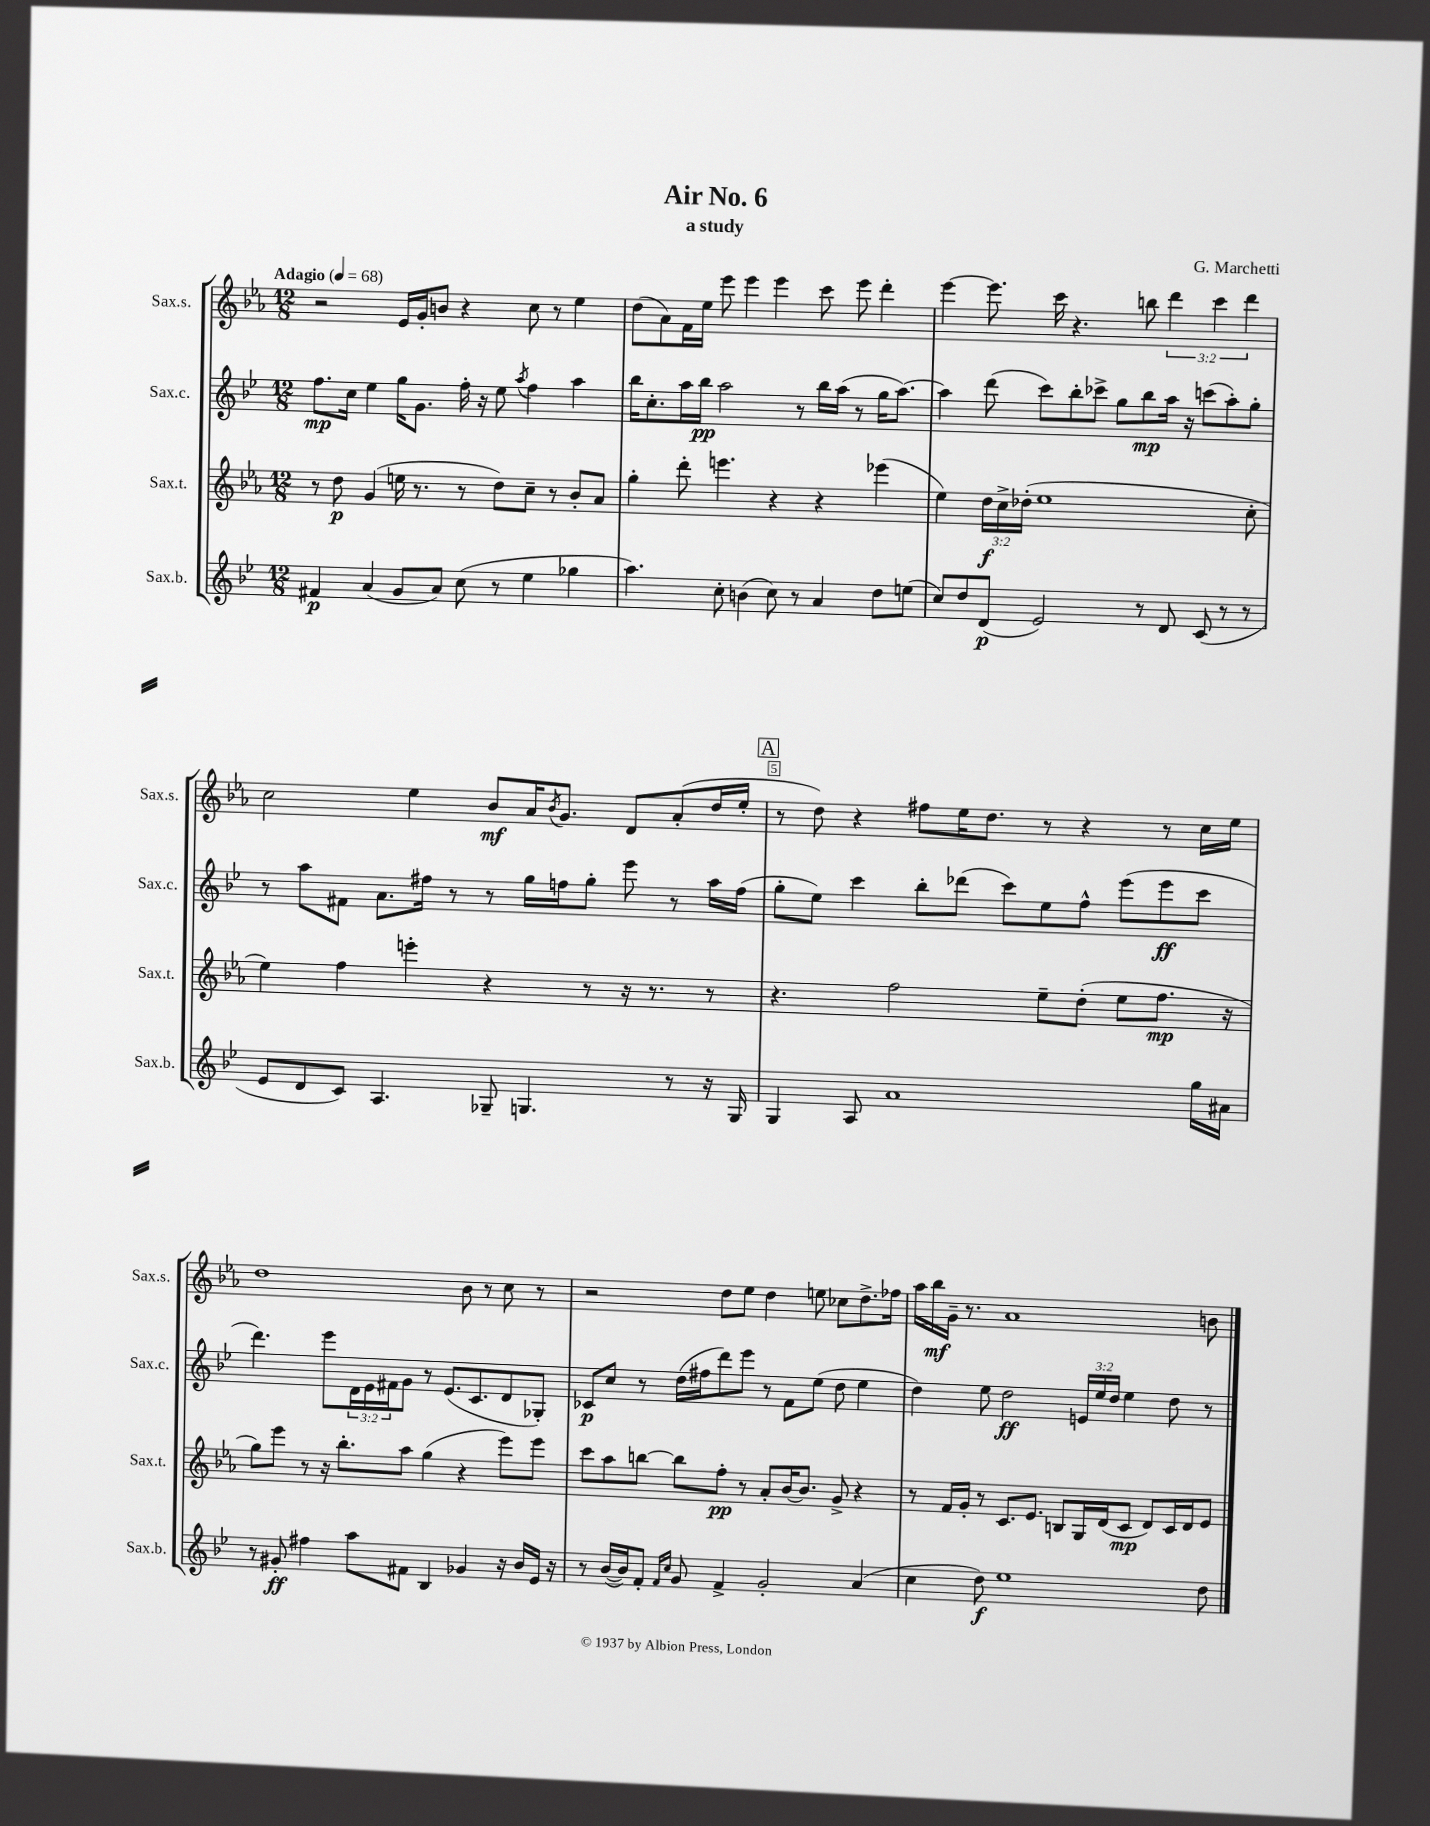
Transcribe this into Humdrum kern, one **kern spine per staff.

**kern	**dynam	**kern	**dynam	**kern	**dynam	**kern	**dynam
*part4	*part4	*part3	*part3	*part2	*part2	*part1	*part1
*staff4	*staff4	*staff3	*staff3	*staff2	*staff2	*staff1	*staff1
*I"Sax.b.	*	*I"Sax.t.	*	*I"Sax.c.	*	*I"Sax.s.	*
*I'Sax.b.	*	*I'Sax.t.	*	*I'Sax.c.	*	*I'Sax.s.	*
*clefG2	*	*clefG2	*	*clefG2	*	*clefG2	*
*k[b-e-]	*	*k[b-e-a-]	*	*k[b-e-]	*	*k[b-e-a-]	*
*M12/8	*	*M12/8	*	*M12/8	*	*M12/8	*
*MM68	*	*MM68	*	*MM68	*	*MM68	*
=1	=1	=1	=1	=1	=1	=1	=1
!	!	!	!	!	!	!LO:TX:a:B:t=Adagio	!
4f#X/	p	8r	.	8.ff\L	mp	2r	.
.	.	8dd\	p	.	.	.	.
.	.	.	.	16cc\Jk	.	.	.
(4a/	.	(4g/	.	4ee-\	.	.	.
8g/L	.	16een\	.	16gg\KL	.	16e-/LL	.
.	.	8.r	.	8.g\J	.	16g'/J	.
8a/J)	.	.	.	.	.	8bn/J	.
(8cc\	.	8r	.	16ff'\	.	4r	.
.	.	.	.	16r	.	.	.
8r	.	8dd\L)	.	8ee-\	.	.	.
.	.	.	.	8qaa/	.	.	.
4ee-\	.	8cc~\J	.	4ff\	.	8cc\	.
.	.	8r	.	.	.	8r	.
4gg-X\	.	8b-'/L	.	4aa\	.	4ee-\	.
.	.	8a-/J	.	.	.	.	.
=2	=2	=2	=2	=2	=2	=2	=2
4.aa\)	.	4gg'\	.	16bb-\KL	.	(8dd\L	.
.	.	.	.	8.cc'\	.	.	.
.	.	.	.	.	.	8a-\)	.
.	.	8ddd'\	.	16aa\L	.	16f\L	.
.	.	.	.	16bb-\JJ	pp	16ee-\JJ	.
8cc'\	.	4.eeen\	.	2aa\	.	8eee-\	.
(4bn\	.	.	.	.	.	4eee-\	.
8cc\)	.	4r	.	.	.	4eee-\	.
8r	.	.	.	8r	.	.	.
4a/	.	4r	.	16bb-\LL	.	8ccc\	.
.	.	.	.	(16aa\JJ	.	.	.
.	.	.	.	8r	.	8eee-\	.
8dd\L	.	(4eee-X\	.	16gg\KL	.	4ddd'\	.
.	.	.	.	[8.aa\J)	.	.	.
(8een\J	.	.	.	.	.	.	.
=3	=3	=3	=3	=3	=3	=3	=3
8cc/L)	.	4ee-\)	.	4aa\]	.	[4eee-\	.
8dd/	.	.	.	.	.	.	.
(8d/J	p	24dd\LL	f	(8ddd\	.	8.eee-\]	.
.	.	24cc^\	.	.	.	.	.
.	.	(24dd-X'\JJ	.	.	.	.	.
2e-/)	.	1ee-	.	8ccc\L)	.	.	.
.	.	.	.	.	.	16ccc\	.
.	.	.	.	8bb-'\	.	4.r	.
.	.	.	.	8ccc-X^\J	.	.	.
.	.	.	.	8gg\L	.	.	.
8r	.	.	.	8bb-\	mp	8bbn\	.
8d/	.	.	.	16aa\Jk	.	6ddd\	.
.	.	.	.	16r	.	.	.
(8c/	.	.	.	(8cccn\L	.	.	.
.	.	.	.	.	.	6ccc\	.
8r	.	.	.	8aa'\)	.	.	.
.	.	.	.	.	.	6ddd\	.
8r	.	8cc'\	.	8gg'\J	.	.	.
!!LO:LB:g=z
=4	=4	=4	=4	=4	=4	=4	=4
8e-/L	.	4ee-\)	.	8r	.	2cc\	.
8d/	.	.	.	8aa\L	.	.	.
8c/J)	.	4ff\	.	8f#X\J	.	.	.
4.A/	.	.	.	8.a\L	.	.	.
.	.	4eeen'\	.	.	.	4ee-\	.
.	.	.	.	16ff#X\Jk	.	.	.
.	.	.	.	8r	.	.	.
8G-X~/	.	4r	.	8r	.	8b-/L	mf
4.Gn/	.	.	.	16gg\LL	.	16a-/K	.
.	.	.	.	.	.	8qb-/	.
.	.	.	.	16ffn\J	.	8.g/J	.
.	.	8r	.	8gg'\J	.	.	.
.	.	16r	.	8eee-\	.	8d/L	.
.	.	8.r	.	.	.	.	.
8r	.	.	.	8r	.	(8a-'/	.
16r	.	8r	.	16aa\LL	.	16dd/L	.
16G/	.	.	.	(16ff\JJ	.	16ee-'/JJ	.
!!LO:REH:place=s1:t=A
=5	=5	=5	=5	=5	=5	=5	=5
4G/	.	4.r	.	8gg'\L	.	8r	.
.	.	.	.	8ee-\J)	.	8dd\)	.
8A/	.	.	.	4ccc\	.	4r	.
1a	.	2ff\	.	.	.	.	.
.	.	.	.	8bb-'\L	.	8ff#X\L	.
.	.	.	.	(8ddd-X\J	.	16ee-\K	.
.	.	.	.	.	.	8.dd\J	.
.	.	.	.	8ccc\L)	.	.	.
.	.	8ee-~\L	.	8ee-\	.	8r	.
.	.	(8dd'\J	.	8ff^^\J	.	4r	.
.	.	8ee-\L	.	(8eee-\L	.	.	.
.	.	8.ff\J	mp	8eee-\	ff	8r	.
16gg\LL	.	.	.	8ccc\J	.	16cc\LL	.
16a#X\JJ	.	16r	.	.	.	16ee-\JJ	.
!!LO:LB:g=z
=6	=6	=6	=6	=6	=6	=6	=6
8r	.	8gg\L)	.	4.ddd\)	.	1dd	.
8g#X'/	ff	8eee-\J	.	.	.	.	.
4ff#X\	.	8r	.	.	.	.	.
.	.	16r	.	8eee-\L	.	.	.
.	.	8.bb-'\L	.	.	.	.	.
8aa\L	.	.	.	24d\L	.	.	.
.	.	.	.	24e-\	.	.	.
.	.	.	.	24f#X\J	.	.	.
8f#X\J	.	8aa-\J	.	8g\J	.	.	.
4B-/	.	(4gg\	.	8r	.	.	.
.	.	.	.	(8.e-/L	.	.	.
4g-X/	.	4r	.	.	.	8b-\	.
.	.	.	.	8.c/	.	.	.
.	.	.	.	.	.	8r	.
16r	.	8eee-\L)	.	8d/	.	8cc\	.
16b-/LL	.	.	.	.	.	.	.
16e-/JJ	.	8eee-\J	.	8G-X'/J)	.	8r	.
16r	.	.	.	.	.	.	.
=7	=7	=7	=7	=7	=7	=7	=7
8r	.	8ccc\L	.	8c-X/L	p	2r	.
([16b-/LL	.	8aa-\	.	8cc/J	.	.	.
16b-/J])	.	.	.	.	.	.	.
8f'/J	.	[8bbn\J	.	8r	.	.	.
16qqf/LL	.	.	.	.	.	.	.
16qqcc/JJ	.	.	.	.	.	.	.
8g/	.	8bb\L]	.	(16dd\LL	.	.	.
.	.	.	.	16ff#X\J	.	.	.
4f^/	.	8ff'\J	pp	8ddd\)	.	8dd\L	.
.	.	8r	.	8eee-\J	.	8ee-\J	.
2g'/	.	8a-'/L	.	8r	.	4dd\	.
.	.	[16b-/K	.	8f\L	.	.	.
.	.	8.b-/J]	.	.	.	.	.
.	.	.	.	(8ee-\J	.	8een\	.
.	.	8g^/	.	8dd\	.	8cc-X\L	.
(4a/	.	4r	.	4ee-\	.	8.dd^\	.
.	.	.	.	.	.	16ff-X\Jk	.
=8	=8	=8	=8	=8	=8	=8	=8
4cc\	.	8r	.	4dd\)	.	16aa-\LL	.
.	.	.	.	.	.	16bb-\	mf
.	.	16f/LL	.	.	.	16g~\JJ	.
.	.	16g'/JJ	.	.	.	8.r	.
8dd\)	f	8r	.	8ee-\	.	.	.
1ee-	.	8.c/L	.	2dd\	ff	1a-	.
.	.	8.e-/J	.	.	.	.	.
.	.	8Bn/L	.	.	.	.	.
.	.	16G/L	.	24en/LL	.	.	.
.	.	.	.	24ee-/	.	.	.
.	.	(16d/J	.	.	.	.	.
.	.	.	.	24dd/JJ	.	.	.
.	.	8c/J	mp	4ee-\	.	.	.
.	.	8d/L)	.	.	.	.	.
.	.	16c/L	.	8dd\	.	.	.
.	.	16d/J	.	.	.	.	.
8dd\	.	8e-/J	.	8r	.	8bn\	.
==	==	==	==	==	==	==	==
*-	*-	*-	*-	*-	*-	*-	*-
